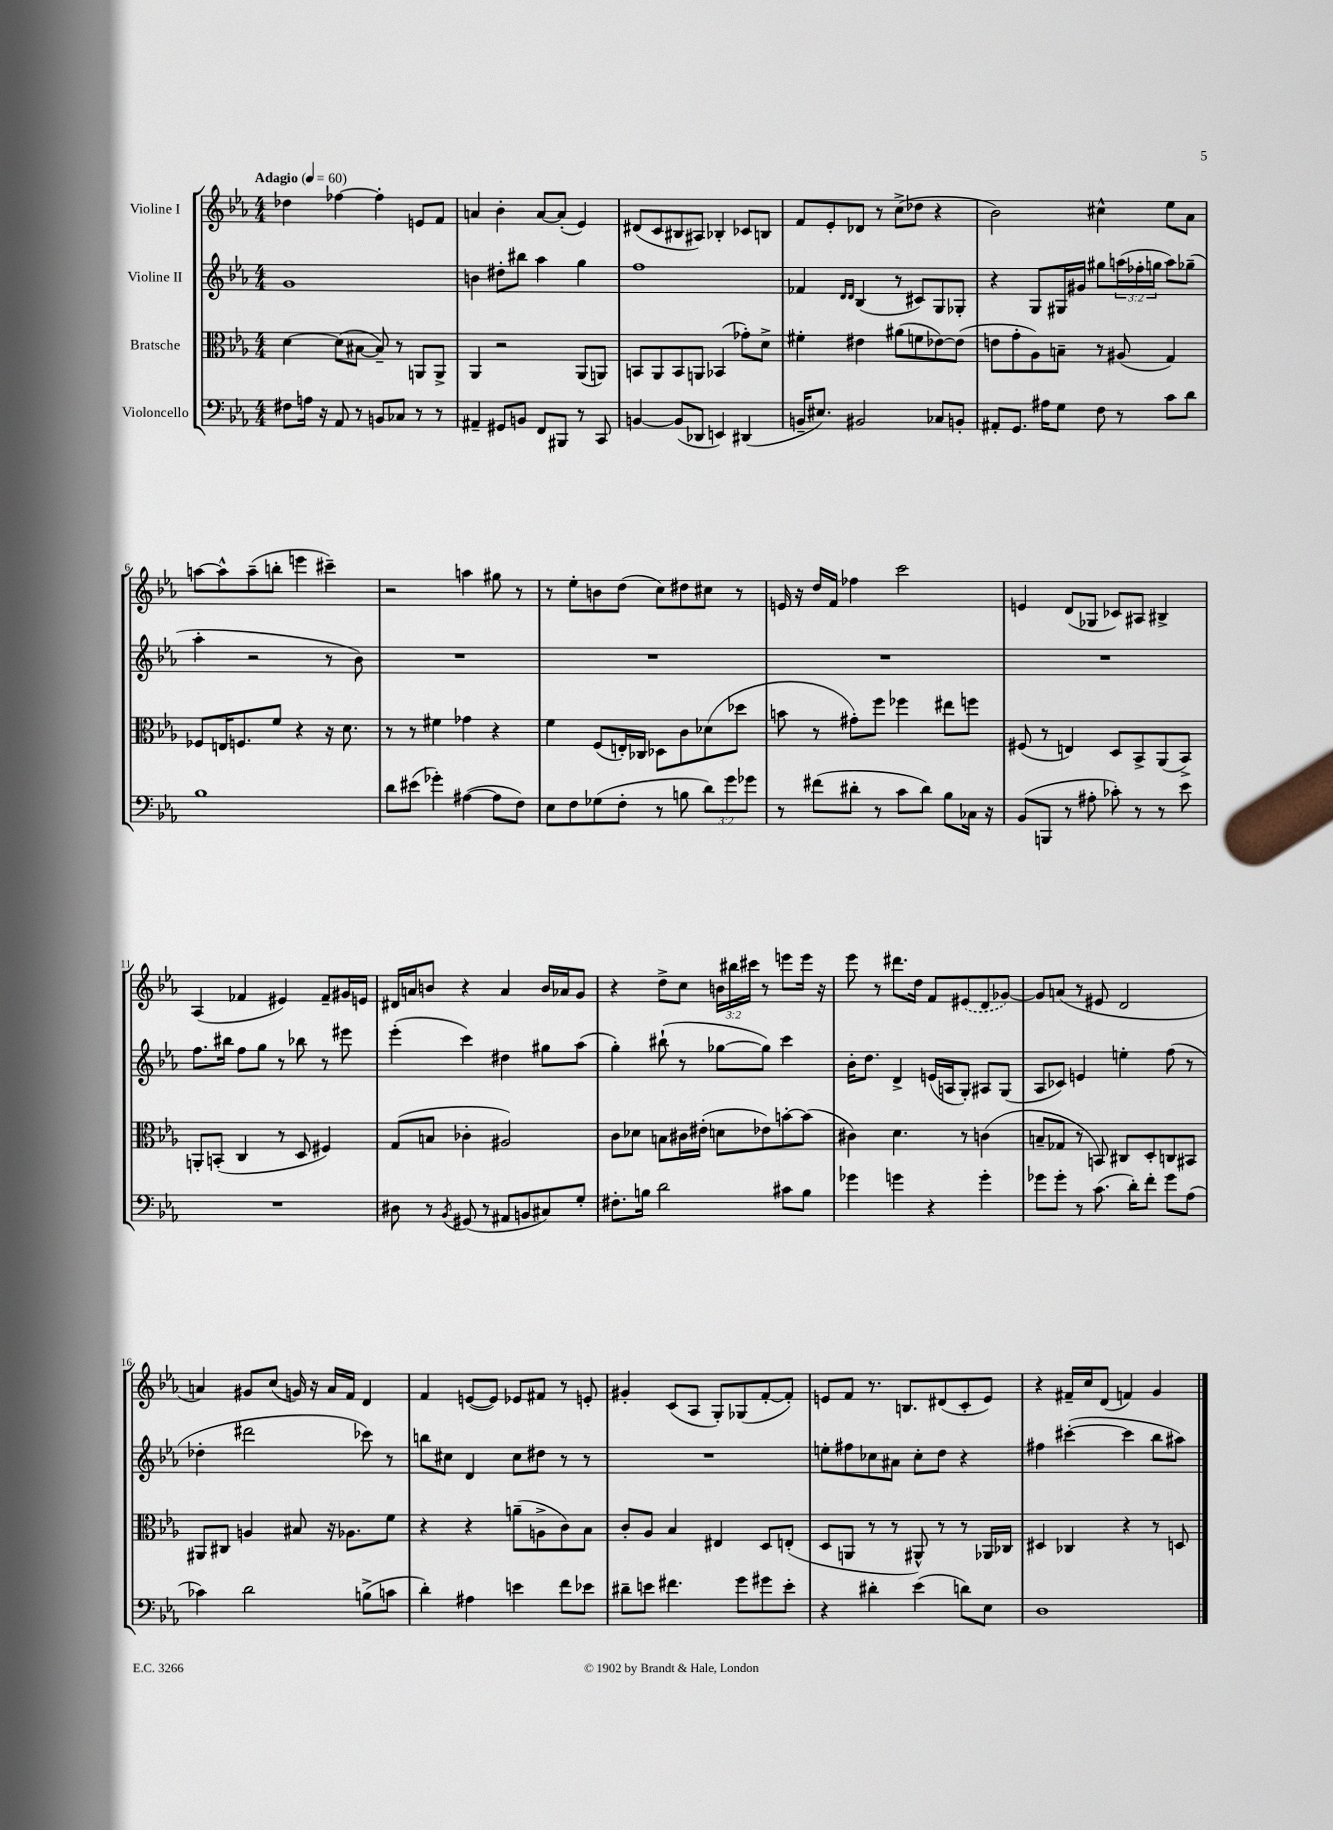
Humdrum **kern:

**kern	**kern	**kern	**kern
*staff4	*staff3	*staff2	*staff1
*clefF4	*clefC3	*clefG2	*clefG2
*k[b-e-a-]	*k[b-e-a-]	*k[b-e-a-]	*k[b-e-a-]
*M4/4	*M4/4	*M4/4	*M4/4
*MM60	*MM60	*MM60	*MM60
8F#	[4d	1g	4dd-
16A	.	.	.
16r	.	.	.
8AA-	(8d]	.	[4ff-
8r	[8B#	.	.
8BB	8B#~])	.	4ff-']
8C-	8r	.	.
8r	8AA	.	8e
8r	8AA^	.	8f
=	=	=	=
4AA#~	4AA-	4b	4a
8GG#	2r	8dd#'	4b-'
8BB	.	8bb#	.
8FF	.	4aa-	[8a
8BBB#	.	.	(8a']
8r	(8AA-	4gg	4e-)
8CC	8AA)	.	.
=	=	=	=
[4BB	8BB	1ff	(8d#
.	8AA-	.	8c
(8BB]	8BB	.	8B#
8DD-	8AA	.	8A#)
4EE)	(4BB-	.	4B-'
(4DD#	8g-')	.	8c-
.	8d^	.	8B
=	=	=	=
16BB~	4f#'	4f-	8f
8.E#)	.	.	.
.	.	.	8e-'
.	.	16qqd	.
.	.	16qqd	.
2BB#	4e#	(4B-	8d-
.	.	.	8r
.	(8a#	8r	(8cc^
.	8f	8c#)	8dd-
8C-	[8e-)	8G	4r
8BB'	(8e-]	8G-'	.
=	=	=	=
8AA#'	8e	4r	2b-)
8.GG	8g'	.	.
.	8A-)	8G	.
16A#	.	.	.
8G	8B~	16G#	.
.	.	16g#	.
8F	8r	8gg#	4cc#^^
8r	(8A#	(24aa	.
.	.	24ff-'	.
.	.	24gg	.
8c	4G)	8aa)	8ee-
8d	.	(8gg-~	8a-
=	=	=	=
1B-	8F-	4aa-'	[8aa
.	16E	.	8aa^^]
.	8.F	.	.
.	.	2r	(8aa~
.	8f	.	8bb'
.	4r	.	4eee
.	16r	8r	4ccc#~)
.	8.d	.	.
.	.	8b-)	.
=	=	=	=
8d	8r	1r	2r
(8e#	8r	.	.
4g-')	4f#	.	.
([4A#	4g-	.	4aa
8A#]	4r	.	8gg#
8F)	.	.	8r
=	=	=	=
8E-	4f	1r	8r
8F	.	.	8ee-'
(8G-	(8F	.	8b
8F'	16E')	.	(8dd
.	16C-	.	.
8r	8D-	.	8cc)
8B	8c	.	8dd#
12d)	(8d-	.	8cc#
12g	.	.	.
.	8dd-	.	8r
12g-	.	.	.
=	=	=	=
8r	8b	1r	16e
.	.	.	16r
(8f#	8r	.	16dd
.	.	.	16f
8d#'	8g#')	.	4ff-
8r	8ff	.	.
8c	4ff-	.	2ccc
8d#)	.	.	.
8B-	8ee#	.	.
16C-	8ff	.	.
16r	.	.	.
=	=	=	=
(8BB-	(8F#	1r	4e
8BBB	8r	.	.
8r	4E)	.	(8d
8A#'	.	.	8G-
8c-')	8D	.	8c-)
8r	8BB-^	.	8A#
8r	(8AA-	.	4B#^
8e-	8BB-^)	.	.
=	=	=	=
1r	8AA'	8.ff	(4A-
.	(8BB'	.	.
.	.	16bb#	.
.	4C	8ff	4f-
.	.	8gg	.
.	8r	8r	4e#)
.	8D	8bb-	.
.	4F#)	8r	8f-~
.	.	8eee#	16g#
.	.	.	16e
=	=	=	=
8D#	(8G	(4eee-'	16d#
.	.	.	16a
8r	8B	.	8b
8qBB-	.	.	.
(8GG#	4c-'	4ccc)	4r
8r	.	.	.
8AA#	2A#)	4dd#	4a
8BB	.	.	.
8C#)	.	8gg#	16b
.	.	.	16a-
8G'	.	(8aa-	8g
=	=	=	=
8.F#'	8c	4gg')	4r
.	8d-	.	.
16B	.	.	.
2d	8B	(8bb#`	8dd^
.	16c#	8r	8cc
.	(16e#'	.	.
.	8d	[8gg-	24b
.	.	.	24bb#
.	.	.	24ccc#
.	8e-)	8gg-])	8r
8c#	[8b'	4ccc	8eee
8B	(8b]	.	16eee
.	.	.	16r
=	=	=	=
4g-	4c#)	16b-'	8eee-
.	.	8.dd	.
.	.	.	8r
4g	4.d	4d^	8.ddd#
.	.	.	16dd
4r	.	(16e	8f
.	.	16A	.
.	8r	8G')	(8e#
4g'	(4c	8A#	8d
.	.	(8G	[8g-)
=	=	=	=
8g-	8B~	8A-	8g-]
8g-'	8G-	8c-)	(8a
8r	8r	4e	8r
(8.c	8BB)	.	8e#
.	8C#	4ee'	2d
16d')	.	.	.
8f'	8D'	.	.
8g-	8C	(8ff	.
(8A-	8BB#	8r	.
=	=	=	=
4c-)	8AA#	4dd-'	4a)
.	8C#	.	.
2d	4A	2ddd#	8g#
.	.	.	(8cc
.	8B#	.	16g)
.	.	.	16r
.	16r	.	16a
.	8.A-	.	16f
(8B^	.	8ccc-)	4d
8c	8f	8r	.
=	=	=	=
4d')	4r	8bb	4f
.	.	8cc#	.
4A#	4r	4d	([8e
.	.	.	8e])
4e	(8a~	8cc#	8e-
.	8A^	8dd#	8f#
8f	8c)	8r	8r
8e-	8B-	8r	8e'
=	=	=	=
8d#~	8c'	1r	4g#'
8e	8A-	.	.
4.f#	4B-	.	(8c
.	.	.	8A-
.	4E#	.	8G')
8g	.	.	(8G-
8g#	8D	.	[8f'
8e'	(8E'	.	8f'])
=	=	=	=
4r	8D	8ee'	8e
.	8AA	8ff#	8f
4d#'	8r	8cc-	8.r
.	8r	8a#	.
.	.	.	8.B
(4e-	8AA#^^)	8cc-'	.
.	8r	8dd	(8d#
8d)	8r	4r	8c'
8E-	16AA-	.	8e)
.	16C-	.	.
=	=	=	=
1D	4D#	4ff#	4r
.	4C-	([4ccc#'	16f#~
.	.	.	16cc
.	.	.	(8d
.	4r	4ccc#]	4f)
.	8r	8bb-	4g
.	8D	8aa#)	.
==	==	==	==
*-	*-	*-	*-
